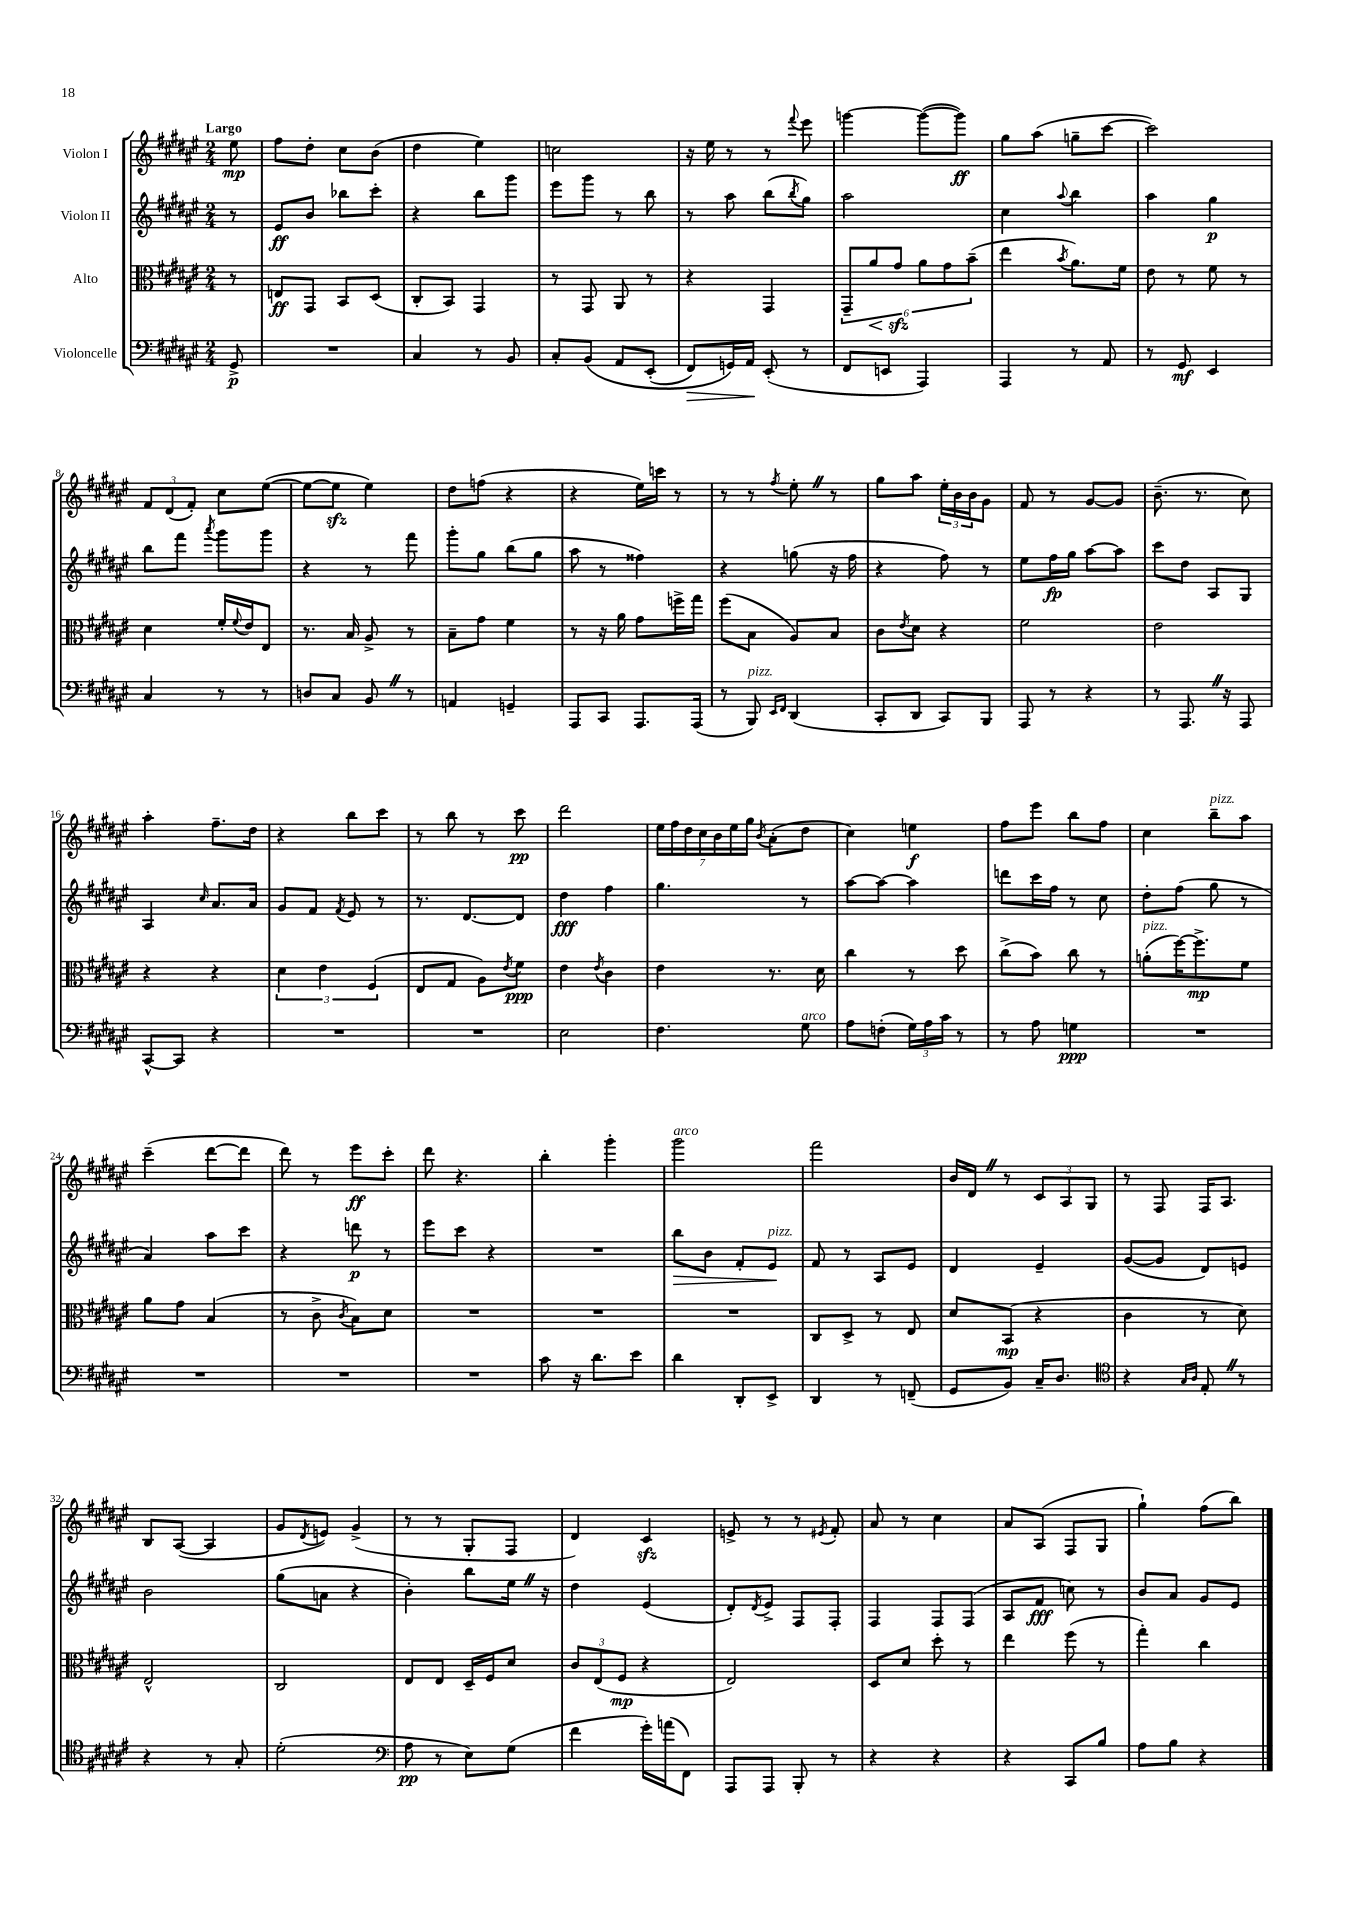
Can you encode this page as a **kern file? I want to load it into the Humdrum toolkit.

**kern	**kern	**kern	**kern
*staff4	*staff3	*staff2	*staff1
*clefF4	*clefC3	*clefG2	*clefG2
*k[f#c#g#d#a#e#]	*k[f#c#g#d#a#e#]	*k[f#c#g#d#a#e#]	*k[f#c#g#d#a#e#]
*M2/4	*M2/4	*M2/4	*M2/4
8GG#^	8r	8r	8ee#
=	=	=	=
2r	8E	8e#	8ff#
.	8GG#	8b	8dd#'
.	8BB	8bb-	8cc#
.	(8D#	8ccc#'	(8b
=	=	=	=
4C#	8C#'	4r	4dd#
.	8BB)	.	.
8r	4GG#	8bb	4ee#)
8BB	.	8ggg#	.
=	=	=	=
8C#'	8r	8eee#	2cc
&(8BB	8GG#	8ggg#	.
8AA#	8AA#	8r	.
(8EE#'	8r	8bb	.
=	=	=	=
8FF#)	4r	8r	16r
.	.	.	16ee#
16GG&)	.	8aa#	8r
16AA#	.	.	.
(8EE#'	4GG#	(8bb	8r
.	.	8qbb	8qqfff#
8r	.	8gg#)	8eee#
=	=	=	=
8FF#	12GG#~	2aa#	[4ggg
.	12a#	.	.
8EE	.	.	.
.	12g#	.	.
4AAA#)	12a#	.	(8ggg_
.	12g#	.	.
.	.	.	8ggg])
.	(12b~	.	.
=	=	=	=
4AAA#	4ee#	4cc#	8gg#
.	.	.	(8aa#
.	8qb	8qqaa#	.
8r	8.a#)	4bb	8gg~
8AA#	.	.	[8ccc#
.	16f#	.	.
=	=	=	=
8r	8e#	4aa#	2ccc#])
8GG#	8r	.	.
4EE#	8f#	4gg#	.
.	8r	.	.
=	=	=	=
4C#	4d#	8bb	12f#
.	.	.	(12d#
.	.	8fff#	.
.	.	.	12f#')
.	.	8qaaa#	.
8r	16f#'	8ggg#	8cc#
.	8qqf#	.	.
.	16e#	.	.
8r	8E#	8ggg#	([8ee#
=	=	=	=
8D	8.r	4r	8ee#_
8C#	.	.	8ee#]
.	16B	.	.
8BB	8A#^	8r	4ee#)
8r	8r	8fff#	.
=	=	=	=
4AA	8B~	8ggg#'	8dd#
.	8g#	8gg#	(8ff
4GG~	4f#	(8bb	4r
.	.	8gg#	.
=	=	=	=
8AAA#	8r	8aa#	4r
8CC#	16r	8r	.
.	16a#	.	.
8.AAA#	8g#	4ff##)	16ee#)
.	.	.	16ccc
.	16ff^	.	8r
(16AAA#	16gg#	.	.
=	=	=	=
8r	(8ff#	4r	8r
8BBB)	8B	.	8r
16qqEE#	.	.	.
16qqFF#	.	.	8qff#
(4DD#	8A#)	(8gg	8ee#'
.	8B	16r	8r
.	.	16ff#	.
=	=	=	=
8CC#'	8c#	4r	8gg#
.	8qe#	.	.
8DD#	8d#	.	8aa#
8CC#)	4r	8ff#)	24ee#'
.	.	.	24b
.	.	.	24b
8BBB	.	8r	8g#
=	=	=	=
8AAA#	2f#	8ee#	8f#
8r	.	16ff#	8r
.	.	16gg#	.
4r	.	[8aa#	[8g#
.	.	8aa#]	8g#]
=	=	=	=
8r	2e#	8ccc#	(8.b~
8.AAA#	.	8dd#	.
.	.	.	8.r
.	.	8A#	.
16r	.	.	.
8AAA#	.	8G#	8cc#)
=	=	=	=
[8CC#^^	4r	4A#	4aa#'
8CC#]	.	.	.
.	.	16qqcc#	.
4r	4r	8.a#	8.ff#~
.	.	16a#	16dd#
=	=	=	=
2r	6d#	8g#	4r
.	.	8f#	.
.	6e#	.	.
.	.	8qf#	.
.	.	8e#	8bb
.	(6F#	.	.
.	.	8r	8ccc#
=	=	=	=
2r	8E#	8.r	8r
.	8G#	.	8bb
.	.	[8.d#	.
.	8A#)	.	8r
.	8qe#	.	.
.	8f#	8d#]	8ccc#
=	=	=	=
2E#	4e#	4dd#	2ddd#
.	8qe#	.	.
.	4c#	4ff#	.
=	=	=	=
4.F#	4e#	4.gg#	28ee#
.	.	.	28ff#
.	.	.	28dd#
.	.	.	28cc#
.	.	.	28b
.	.	.	28ee#
.	.	.	28gg#
.	.	.	8qb
.	8.r	.	(8a#'
8G#	.	8r	8dd#
.	16d#	.	.
=	=	=	=
8A#	4cc#	[8aa#	4cc#)
(8F'	.	8aa#_	.
24G#)	8r	4aa#]	4ee
24A#	.	.	.
24c#	.	.	.
8r	8dd#	.	.
=	=	=	=
8r	(8cc#^	8ddd	8ff#
8A#	8b)	16ccc#	8eee#
.	.	16ff#	.
4G	8cc#	8r	8bb
.	8r	8cc#	8ff#
=	=	=	=
2r	(8a'	8dd#'	4cc#
.	[16ff#)	(8ff#	.
.	8.ff#^]	.	.
.	.	8gg#	8bb~
.	8f#	8r	8aa#
=	=	=	=
2r	8a#	4a#)	(4ccc#~
.	8g#	.	.
.	(4B	8aa#	[8ddd#
.	.	8ccc#	8ddd#]
=	=	=	=
2r	8r	4r	8ddd#)
.	8c#^	.	8r
.	8qc#	.	.
.	8B)	8ddd	8eee#
.	8d#	8r	8ccc#'
=	=	=	=
2r	2r	8eee#	8ddd#
.	.	8ccc#	4.r
.	.	4r	.
=	=	=	=
8c#	2r	2r	4bb'
16r	.	.	.
8.d#	.	.	.
.	.	.	4ggg#'
8e#	.	.	.
=	=	=	=
4d#	2r	8bb	2ggg#
.	.	8b	.
8DD#'	.	8f#'	.
8EE#^	.	8e#	.
=	=	=	=
4DD#	8C#	8f#	2fff#
.	8D#^	8r	.
8r	8r	8A#	.
(8FF~	8E#	8e#	.
=	=	=	=
8GG#	8d#	4d#	16b
.	.	.	16d#
8BB)	(8BB	.	8r
16C#~	4r	4e#~	12c#
8.D#	.	.	.
.	.	.	12A#
.	.	.	12G#
=	=	=	=
*clefC4	*	*	*
4r	4c#	([8g#	8r
.	.	8g#]	8F#
16qqG#	.	.	.
16qqA#	.	.	.
8E#'	8r	8d#)	16F#
.	.	.	8.A#
8r	8d#)	8e	.
=	=	=	=
4r	2E#^^	2b	8B
.	.	.	([8A#
8r	.	.	4A#]
8G#'	.	.	.
=	=	=	=
(2d#'	2C#	(8gg#	8g#
.	.	.	8qd#
.	.	8a	8e)
.	.	4r	(4g#^
=	=	=	=
*clefF4	*	*	*
8A#	8E#	4b')	8r
8r	8E#	.	8r
8E#)	16D#~	8bb	8G#'
.	16F#	.	.
(8G#	8d#	16ee#	8F#
.	.	16r	.
=	=	=	=
4f#	12c#	4dd#	4d#)
.	(12E#	.	.
.	12F#	.	.
16g#')	4r	(4e#	4c#
(16a	.	.	.
8FF#)	.	.	.
=	=	=	=
8AAA#	2E#)	8d#')	8e^
.	.	8qd#	.
8AAA#	.	8e#^	8r
8BBB'	.	8F#	8r
.	.	.	8qe#
8r	.	8F#'	8f#'
=	=	=	=
4r	8D#	4F#	8a#
.	8d#	.	8r
4r	8dd#'	8F#	4cc#
.	8r	(8F#	.
=	=	=	=
4r	4ee#	8A#	8a#
.	.	8f#	(8A#
8CC#	(8ff#	8cc)	8F#
8B	8r	8r	8G#
=	=	=	=
8A#	4gg#')	8b	4gg#`)
8B	.	8a#	.
4r	4cc#	8g#	(8ff#
.	.	8e#	8bb)
==	==	==	==
*-	*-	*-	*-
